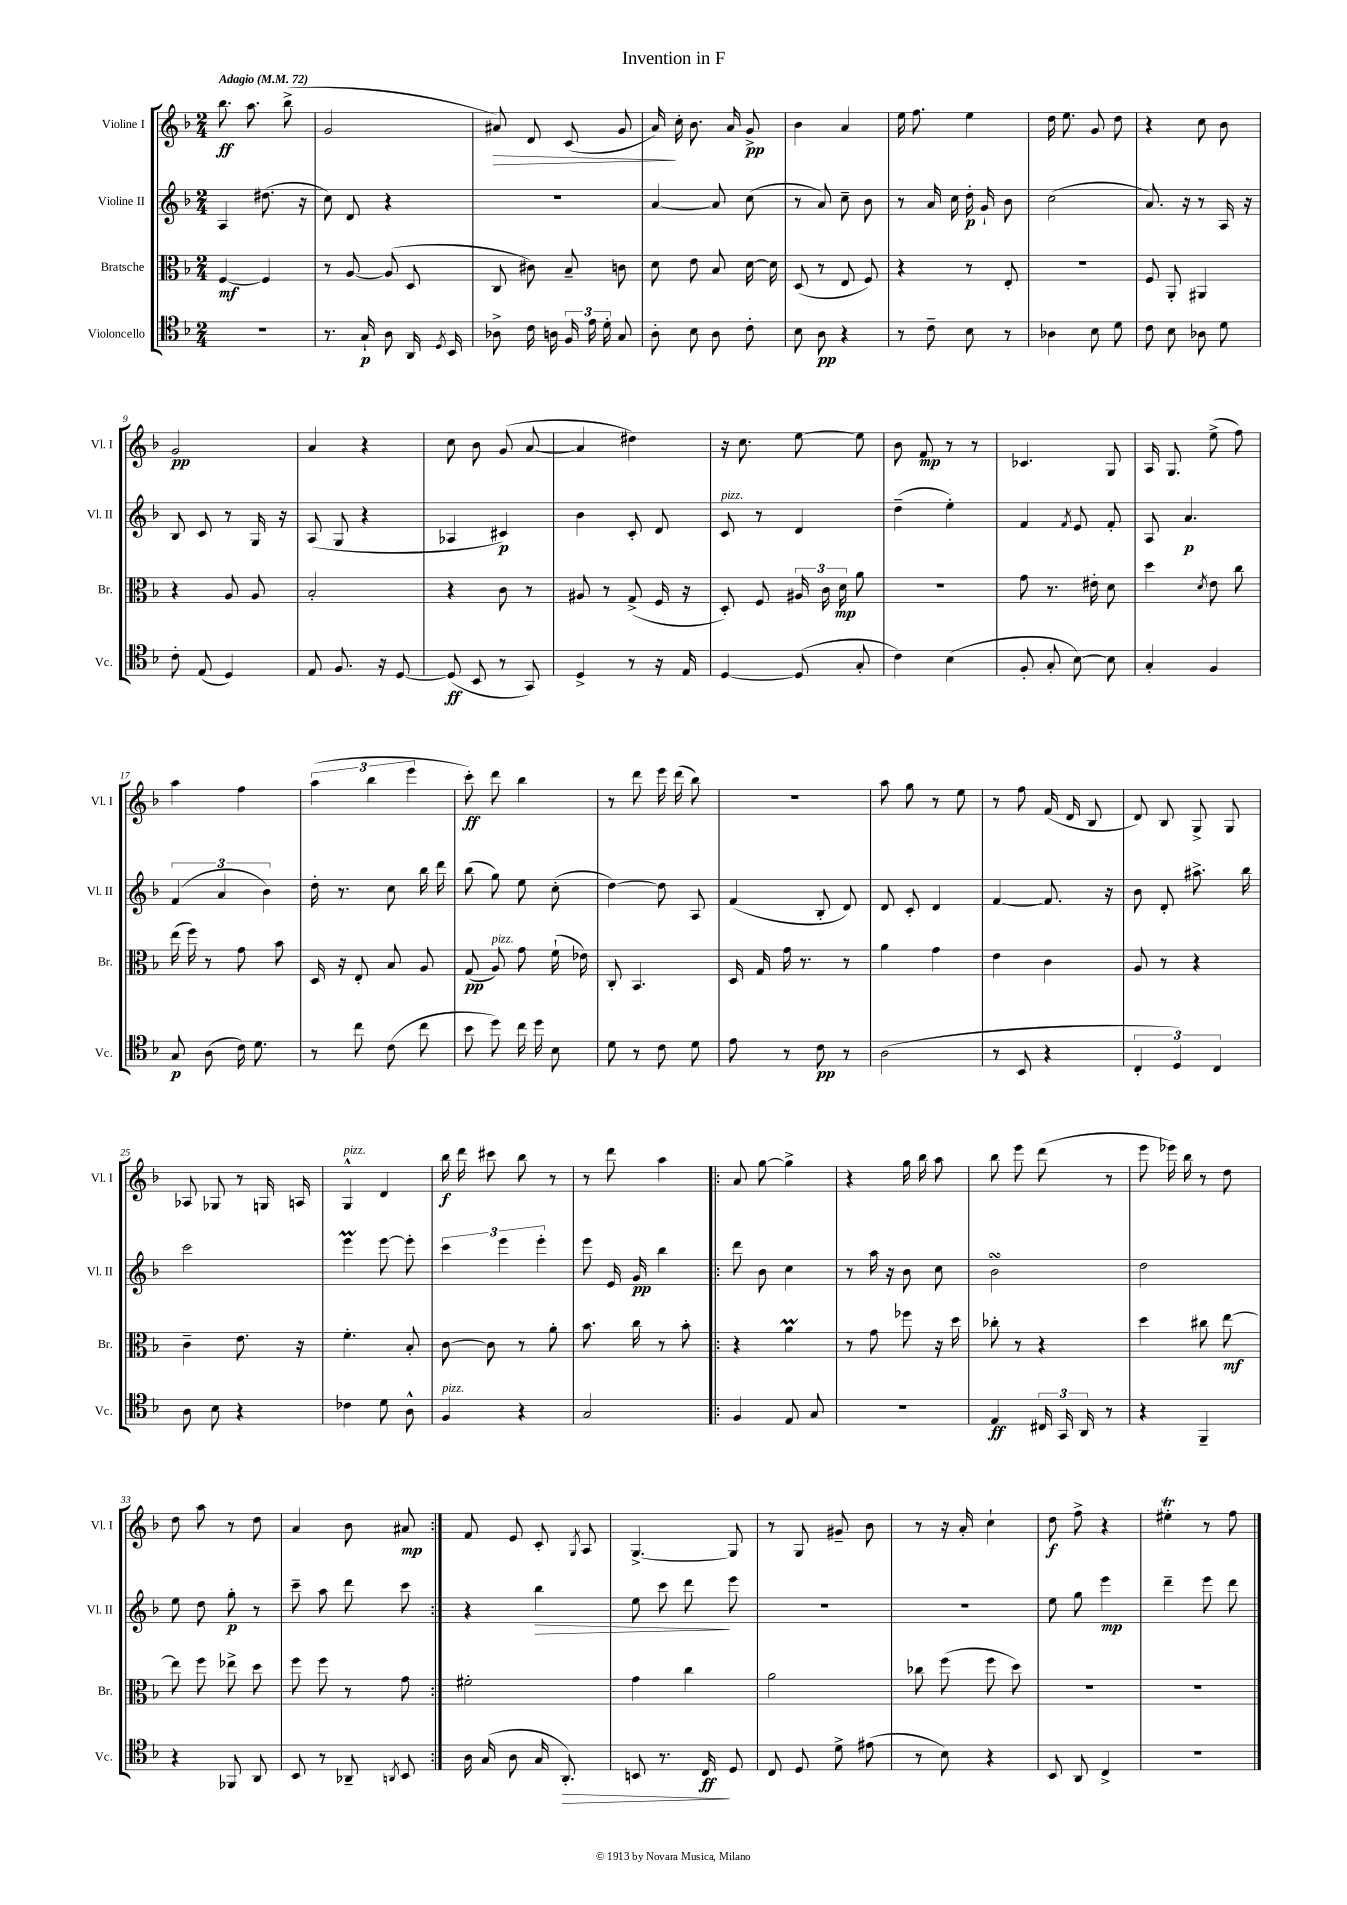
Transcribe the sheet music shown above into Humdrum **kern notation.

**kern	**kern	**kern	**kern
*staff4	*staff3	*staff2	*staff1
*clefC4	*clefC3	*clefG2	*clefG2
*k[b-]	*k[b-]	*k[b-]	*k[b-]
*M2/4	*M2/4	*M2/4	*M2/4
*MM72	*MM72	*MM72	*MM72
2r	[4F	4A	8.bb-
.	.	.	8.aa
.	4F]	(8.dd#	.
.	.	.	(8bb-^
.	.	16r	.
=	=	=	=
8.r	8r	8cc)	2g
.	[8A	8d	.
16G`	.	.	.
8A	(8A]	4r	.
16AA	8D	.	.
8qD	.	.	.
16BB-	.	.	.
=	=	=	=
8A-^	8C	2r	8a#)
16c	8c#)	.	8d
16A	.	.	.
24F	8B-~	.	(8c
24e	.	.	.
24d'	.	.	.
8G	8c	.	8g
=	=	=	=
8A'	8d	[4a	16a)
.	.	.	16cc'
8B-	8e	.	8.b-
8A	8B-	8a]	.
.	.	.	16a
8c'	[16d	(8cc	8g^
.	16d]	.	.
=	=	=	=
8B-	(8D	8r	4b-
8A	8r	8a)	.
4r	8E	8cc~	4a
.	8F)	8b-	.
=	=	=	=
8r	4r	8r	16ee
.	.	.	8.ff
8c~	.	16a	.
.	.	16cc	.
8B-	8r	16dd'	4ee
.	.	16g`	.
8r	8E'	8b-	.
=	=	=	=
4A-	2r	(2cc	16dd
.	.	.	8.ee
8B-	.	.	8g
8d	.	.	8dd
=	=	=	=
8c	8F	8.a)	4r
8B-	8AA'	.	.
.	.	16r	.
8A-	4AA#	8r	8cc
8d	.	16A	8b-
.	.	16r	.
=	=	=	=
8c'	4r	8B-	2g
(8E	.	8c	.
4D)	8A	8r	.
.	8A	16G	.
.	.	16r	.
=	=	=	=
8E	2B-'	(8A	4a
8.F	.	8G	.
.	.	4r	4r
16r	.	.	.
[8D	.	.	.
=	=	=	=
(8D]	4r	4A-	8cc
8BB-	.	.	8b-
8r	8c	4c#)	(8g
8GG)	8r	.	[8a
=	=	=	=
4D^	8A#	4b-	4a]
.	8r	.	.
8r	(8G^	8c'	4dd#)
16r	16F	8d	.
16E	16r	.	.
=	=	=	=
[4D	8D')	8c	16r
.	.	.	8.cc
.	8F	8r	.
(8D]	24A#	4d	[8ee
.	24c	.	.
.	24d	.	.
8G'	8a	.	8ee]
=	=	=	=
4c)	2r	(4dd~	8b-
.	.	.	8f
(4B-	.	4ee')	8r
.	.	.	8r
=	=	=	=
8F'	8g	4f	4.c-
8G'	8.r	.	.
.	.	8qf	.
[8B-)	.	8e	.
.	16e#'	.	.
8B-]	8d	8f'	8G
=	=	=	=
4G'	4dd	8A	16A
.	.	.	8.G
.	.	4.a	.
.	8qd	.	.
4F	8e	.	(8ee^
.	8cc	.	8ff)
=	=	=	=
8G	(16ee	(6f	4aa
.	16ff)	.	.
(8A	8r	.	.
.	.	6a	.
16c)	8g	.	4ff
8.d	.	.	.
.	.	6b-)	.
.	8b-	.	.
=	=	=	=
8r	16D	16dd'	(6aa
.	16r	8.r	.
8cc	8E'	.	.
.	.	.	6bb-
(8c	8B-	8cc	.
.	.	.	6eee
8cc	8A	16bb-	.
.	.	16ddd	.
=	=	=	=
8b-	(8G	(8bb-	8ccc')
8dd)	8A)	8gg)	8ddd
16cc	8g	8ee	4bb-
16dd	.	.	.
8B-	(16f`	(8cc'	.
.	16e-)	.	.
=	=	=	=
8d	8C'	[4dd)	8r
8r	4.BB-	.	8ddd
8c	.	8dd]	16eee
.	.	.	(16ddd
8d	.	8A	8bb-)
=	=	=	=
8e	16D	(4f	2r
.	16G	.	.
8r	16g	.	.
.	8.r	.	.
8c	.	8B-'	.
8r	8r	8d)	.
=	=	=	=
(2A	4a	8d	8aa
.	.	8c'	8gg
.	4g	4d	8r
.	.	.	8ee
=	=	=	=
8r	4e	[4f	8r
8BB-	.	.	8ff
4r	4c	8.f]	(16f
.	.	.	16d
.	.	.	8B-
.	.	16r	.
=	=	=	=
6C'	8A	8b-	8d)
.	8r	8d'	8B-
6D)	.	.	.
.	4r	8.aa#^	8G^
6C	.	.	.
.	.	.	8G
.	.	16bb-	.
=	=	=	=
8A	4c~	2ccc	8A-
8B-	.	.	8G-
4r	8.e	.	8r
.	.	.	16G
.	16r	.	16A
=	=	=	=
4c-	4.f'	4eee	4G^^
8d	.	[8eee	4d
8A^^	8B-'	8eee']	.
=	=	=	=
4F	[8c	6ccc	16bb-
.	.	.	16ddd
.	8c]	.	8ccc#
.	.	6eee	.
4r	8r	.	8bb-
.	.	6eee'	.
.	8a'	.	8r
=	=	=	=
2G	8.b-	8eee	8r
.	.	16e	8ddd
.	16cc	16g	.
.	8r	4bb-	4aa
.	8b-'	.	.
=!|:	=!|:	=!|:	=!|:
4F	4r	8ddd	8a
.	.	8b-	[8gg
8E	4a	4cc	4gg^]
8G	.	.	.
=	=	=	=
2r	8r	8r	4r
.	8g	16aa	.
.	.	16r	.
.	8ff-	8b-	16gg
.	.	.	16bb-
.	16r	8cc	8aa
.	16dd	.	.
=	=	=	=
4E	8cc-'	2b-	8bb-
.	8r	.	8eee
24C#	4r	.	(8ddd
24GG	.	.	.
24AA	.	.	.
8r	.	.	8r
=	=	=	=
4r	4dd	2dd	8eee
.	.	.	16eee-)
.	.	.	16bb-
4FF~	8cc#	.	8r
.	[8ee	.	8dd
=	=	=	=
4r	8ee]	8ee	8dd
.	8ff	8dd	8aa
8FF-	8ee-^	8gg'	8r
8AA	8dd	8r	8dd
=	=	=	=
8BB-	8ff	8ccc~	4a
8r	8ff	8aa	.
8AA-~	8r	8ddd	8b-
8qAA	.	.	.
8BB-	8g	8ccc	8a#
=:|!	=:|!	=:|!	=:|!
16A	2f#'	4r	8f
(16G	.	.	.
8A	.	.	8e
16G	.	4bb-	8c'
8.AA')	.	.	.
.	.	.	8qG
.	.	.	8A
=	=	=	=
8BB	4g	8ee	[4.G^
8.r	.	8ccc	.
.	4cc	8ddd	.
16C	.	.	.
8D	.	8eee	8G]
=	=	=	=
8C	2a	2r	8r
8D	.	.	8G
8d^	.	.	8g#~
(8e#	.	.	8b-
=	=	=	=
8r	8cc-	2r	8r
8B-)	(8ff	.	16r
.	.	.	16a'
4r	8ff	.	4cc`
.	8dd)	.	.
=	=	=	=
8BB-	2r	8ee	8dd
8AA	.	8gg	8ff^
4C^	.	4eee	4r
=	=	=	=
2r	2r	4ddd~	4ee#'
.	.	8eee	8r
.	.	8ddd	8ff
==	==	==	==
*-	*-	*-	*-
